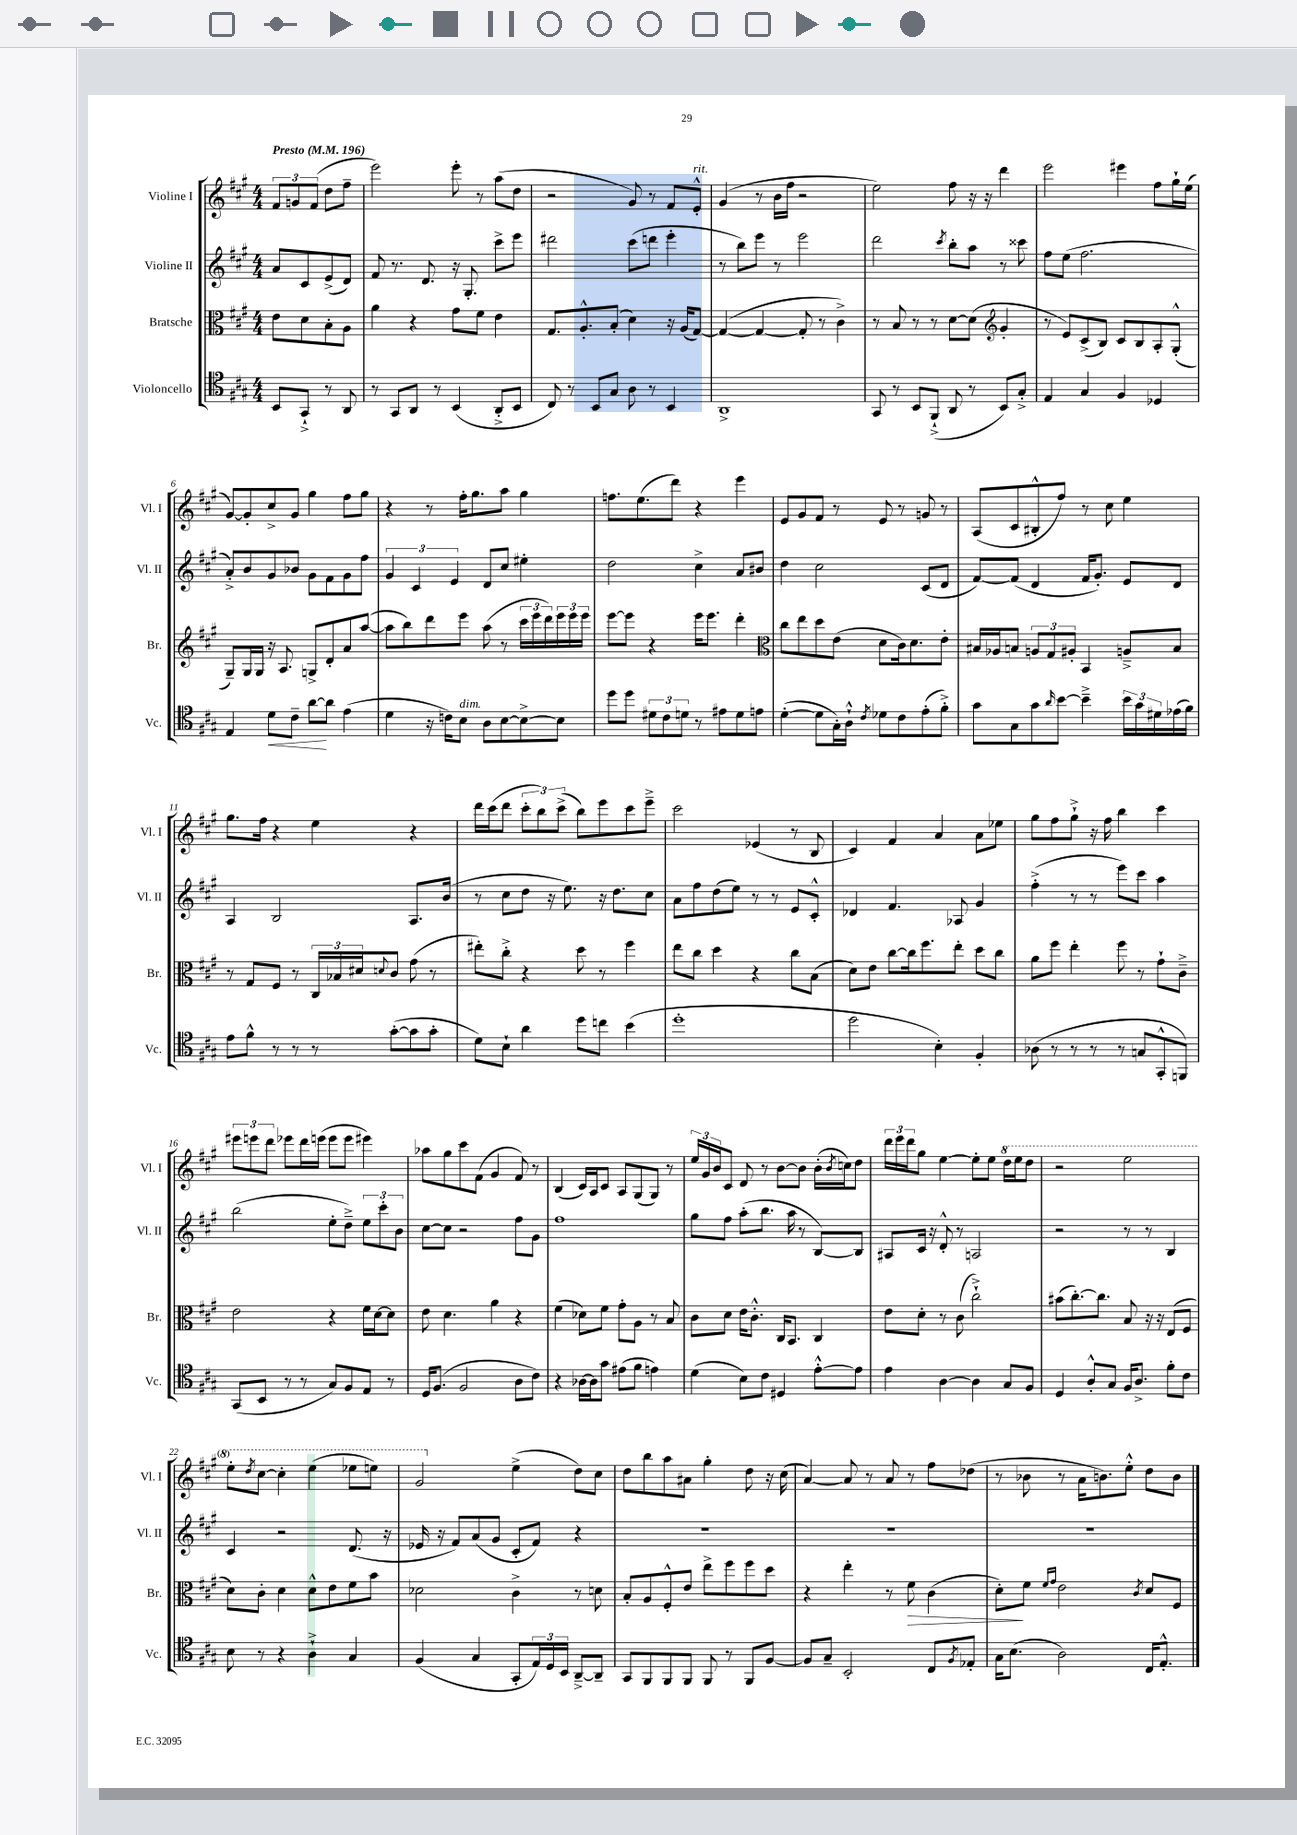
<<
\new StaffGroup <<
\new Staff = "s0" \with { instrumentName = "Violine I" shortInstrumentName = "Vl. I" } {
    \clef treble \key a \major \numericTimeSignature \time 4/4 \partial 2 \tempo "Presto" 4 = 196
    \tuplet 3/2 { fis'8 g'8 fis'8( } d''8 fis''8-- |
    e'''2) e'''8-. r8 a''8( d''8 |
    r2 gis'8) r8 fis'8 e'8-.-^^\markup { \italic "rit." } |
    gis'4( r8 b'16 fis''16 r2 |
    e''2) fis''8 r16 r16 d'''4 |
    e'''2 eis'''4 fis''8 gis''16-! e''16( |
    gis'8~) gis'8-. cis''8-> gis'8 gis''4 fis''8 gis''8 |
    r4 r8 fis''16-. gis''8. a''8 gis''4 |
    f''8. e''8.( d'''8) r4 e'''4 |
    e'8 gis'8 fis'8 r8 e'8 r8 g'8 r8 |
    a8( cis'8 bis8-.-^ fis''8) r8 cis''8 e''4 |
    gis''8. fis''16 r4 e''4 r4 |
    d'''16 cis'''16( d'''8 \tuplet 3/2 { cis'''8-. b''8) cis'''8->( } b''8) e'''8 cis'''8 e'''8---> |
    cis'''2 ees'4( r8 b8 |
    cis'4) fis'4 a'4 a'8 ees''8 |
    gis''8 fis''8 gis''8-!-> r16 fis''16 b''4 cis'''4 |
    \tuplet 3/2 { eis'''8 e'''8 d'''8 } ees'''8 d'''16 e'''16( e'''8 e'''8 eis'''4) |
    aes''8 gis''8 cis'''8 fis'8( gis'4 fis'8) r8 |
    b4( cis'16) a16 cis'8 a8 gis8( gis8) r8 |
    \tuplet 3/2 { e''16 gis'16 b'16 } cis'8 d'8 r8 b'8~ b'8 b'16-.( \acciaccatura { b'8 } c''16) d''8 |
    \tuplet 3/2 { d'''16 e'''16 d'''16 } gis''8 e''4~ e''8-. e''8 \ottava #1 d'''16 e'''16 d'''8 |
    r2 e'''2 |
    e'''8-. \acciaccatura { d'''8 } cis'''8~ cis'''4-. e'''4( ees'''8 e'''8) |
    gis''2 \ottava #0 e''4->( d''8) cis''8 |
    d''8 b''8 a''8 ais'8 gis''4-. d''8 r16 cis''16( |
    a'4~) a'8 r8 a'8 r8 fis''8 des''8( |
    r8 bes'8 r8 a'16 b'8.) e''8-.-^ d''8 b'8 \bar "|." |
}
\new Staff = "s1" \with { instrumentName = "Violine II" shortInstrumentName = "Vl. II" } {
    \clef treble \key a \major \numericTimeSignature \time 4/4 \partial 2
    a'8 cis'8 e'8->( d'8) |
    fis'8 r8. d'8. r16 gis8.-. cis'''8-> e'''8 |
    dis'''2 cis'''8( d'''8 e'''4-. |
    r8 b''8) e'''8 r8 e'''2 |
    d'''2 \acciaccatura { cis'''8 } b''8-. a''8 r8 cisis'''8 |
    fis''8 e''8( fis''2. |
    a'8-.->) b'8 gis'8 bes'8 gis'8 fis'8 gis'8 fis''8 |
    \tuplet 3/2 { gis'4 cis'4 e'4 } d'8 cis''8 eis''4-. |
    d''2 cis''4-> a'8 bis'8 |
    d''4 cis''2 cis'8( d'8 |
    fis'8~) fis'8( d'4 fis'16 gis'8.-.) e'8 d'8 |
    a4 b2 a8. b'16( |
    r8 cis''8 d''8 r16 e''8.) r16 d''8. cis''8 |
    a'8 fis''8 d''8( e''8) r8 r8 e'8 cis'8-.-^ |
    des'4 fis'4. aes8 gis'4 |
    fis''4-.->( r8 r8 e'''8) cis'''8 a''4 |
    b''2( e''8-. d''8--->) \tuplet 3/2 { e''8 cis'''8-. b'8 } |
    cis''8~ cis''8 r2 fis''8 gis'8 |
    fis''1 |
    gis''8 fis''8 a''8-.( b''8. a''16 r8 b8~) b8 |
    ais8 cis'16 r16 d'8-.-^ r8 a2 |
    r2 r8 r8 b4 |
    cis'4 r2 d'8.( r16 |
    ees'16 r16 fis'8) a'8( gis'8 cis'8-. fis'8) r4 |
    R1 |
    R1 |
    R1 \bar "|." |
}
\new Staff = "s2" \with { instrumentName = "Bratsche" shortInstrumentName = "Br." } {
    \clef alto \key a \major \numericTimeSignature \time 4/4 \partial 2
    e'8 d'8 b8-. a8 |
    a'4 r4 gis'8 fis'8 e'4 |
    gis8. a8.-.-^ b8-.( d'4) r16 a16( gis8~) |
    gis4~( gis4~ gis8-. r8 cis'4->) |
    r8 b8 r8 r8 d'8~ d'8( \clef treble gis'4-. |
    r8 e'8) cis'8->( b8) cis'8 b8 a8-. gis8-.-^( |
    gis8--) gis16 gis16 r16 a8. g8-> d'8-. a'8 a''8~( |
    a''8 b''8) d'''8 e'''8 a''8( r8 \tuplet 3/2 { cis'''16 e'''16 d'''16) } \tuplet 3/2 { e'''16 e'''16 e'''16 } |
    e'''8~ e'''8 r4 e'''16 e'''8. d'''4-. |
    \clef alto cis''8 e''8 d''8 e'8( d'8 cis'16) d'8. e'8-. |
    bis16 aes16 b8 \tuplet 3/2 { a8 gis8 ais8-. } b,4 a8---> b8 |
    r8 gis8 fis8 r8 \tuplet 3/2 { cis16 bes16 dis'16 } \appoggiatura { d'8 } cis'8 gis'8( r8 |
    eis''8-.) cis''8-.-> r4 d''8 r8 fis''4 |
    e''8 cis''8 d''4 r4 cis''8 b8( |
    d'8) e'8 cis''8~ cis''16 fis''8. e''8-. d''8 cis''8 |
    a'8 fis''8 e''4-. fis''8 r8 gis'8-! cis'8---> |
    e'2 r4 fis'16 d'16~ d'8 |
    e'8 d'4. a'4 r4 |
    fis'4( des'8) fis'8 gis'8-. a8 r8 b8 |
    cis'8 d'8 e'16 cis'8.-.-^ cis16 b,8. cis4 |
    e'8 d'8-. r8 cis'8( cis''2-!->) |
    bis'8( cis''8.~-.) cis''8. b8 r16 r16 e8( fis8 |
    d'8) cis'8-. d'4 d'8-^ e'8 fis'8 b'8 |
    des'2 cis'4-> r8 d'8 |
    b8-. a8 fis8-.-^ e'8 e''8-> fis''8 fis''8 d''8 |
    r4 e''4-. r8 fis'8\> cis'4( |
    d'8-.\!) fis'8 \grace { fis'16 gis'16 } e'2 \acciaccatura { cis'8 } d'8 fis8 \bar "|." |
}
\new Staff = "s3" \with { instrumentName = "Violoncello" shortInstrumentName = "Vc." } {
    \clef tenor \key a \major \numericTimeSignature \time 4/4 \partial 2
    b,8 gis,8-!-> r8 a,8 |
    r8 gis,8 a,8 r8 b,4( a,8-.-> b,8 |
    cis8) r8 b,8 gis8 a8 r8 b,4 |
    a,1-> |
    gis,8 r8 b,8 fis,8-!->( a,8 r8 b,8) gis8-.-> |
    e4 gis4 fis4 des4 |
    e4 d'8\< cis'8-- a'8~\! a'8 e'4( |
    d'4 r16 c'16) b8^\markup { \italic "dim." } a8 b8~ b8~-> b8 |
    d''8 d''8 \tuplet 3/2 { dis'8 cis'8 d'8 } r8 eis'8 d'8 e'8 |
    d'4~-.( d'8 gis16-.) a16-!-^ \acciaccatura { cis'8 } des'8 cis'8 e'8-.( fis'8-.->) |
    gis'8 gis8 gis'8 \grace { a'16 } b'8~ b'4---> \tuplet 3/2 { b'16 gis'16 dis'16 } ees'16( fis'16) |
    e'8 fis'8-^ r8 r8 r8 gis'8~-.( gis'8 gis'8-. |
    d'8) b8-! a'4 d''8 c''8 b'4( |
    d''1-. |
    d''2 b4-.) fis4-. |
    aes8( r8 r8 r8 r8 g8 gis,8-.-^ f,8) |
    gis,8( b,8 r8 r8 gis8) fis8 e8 r8 |
    d16 fis8.( fis2 a8 cis'8) |
    r4 aes16~ aes16 gis'8 eis'8( fis'8 e'4) |
    d'4( b8) cis'8 dis4 e'8~-.-^ e'8 |
    e'4 a4~ a4 gis8 fis8 |
    d4 a8-.-^ gis8 fis16 a8.-> fis'8-. cis'8 |
    b8 r8 r4 a4-!-> gis4 |
    fis4( gis4 gis,8-. \tuplet 3/2 { e16) d16 b,16 } a,8~---> a,8-- |
    gis,8 fis,8 fis,8 fis,8 fis,8 r8 fis,8 fis8~ |
    fis8 gis8-- b,2-. cis8 \acciaccatura { fis8 } ees8-. |
    gis16 b8.( a2) cis16 e8.-.-^ \bar "|." |
}
>>
>>
